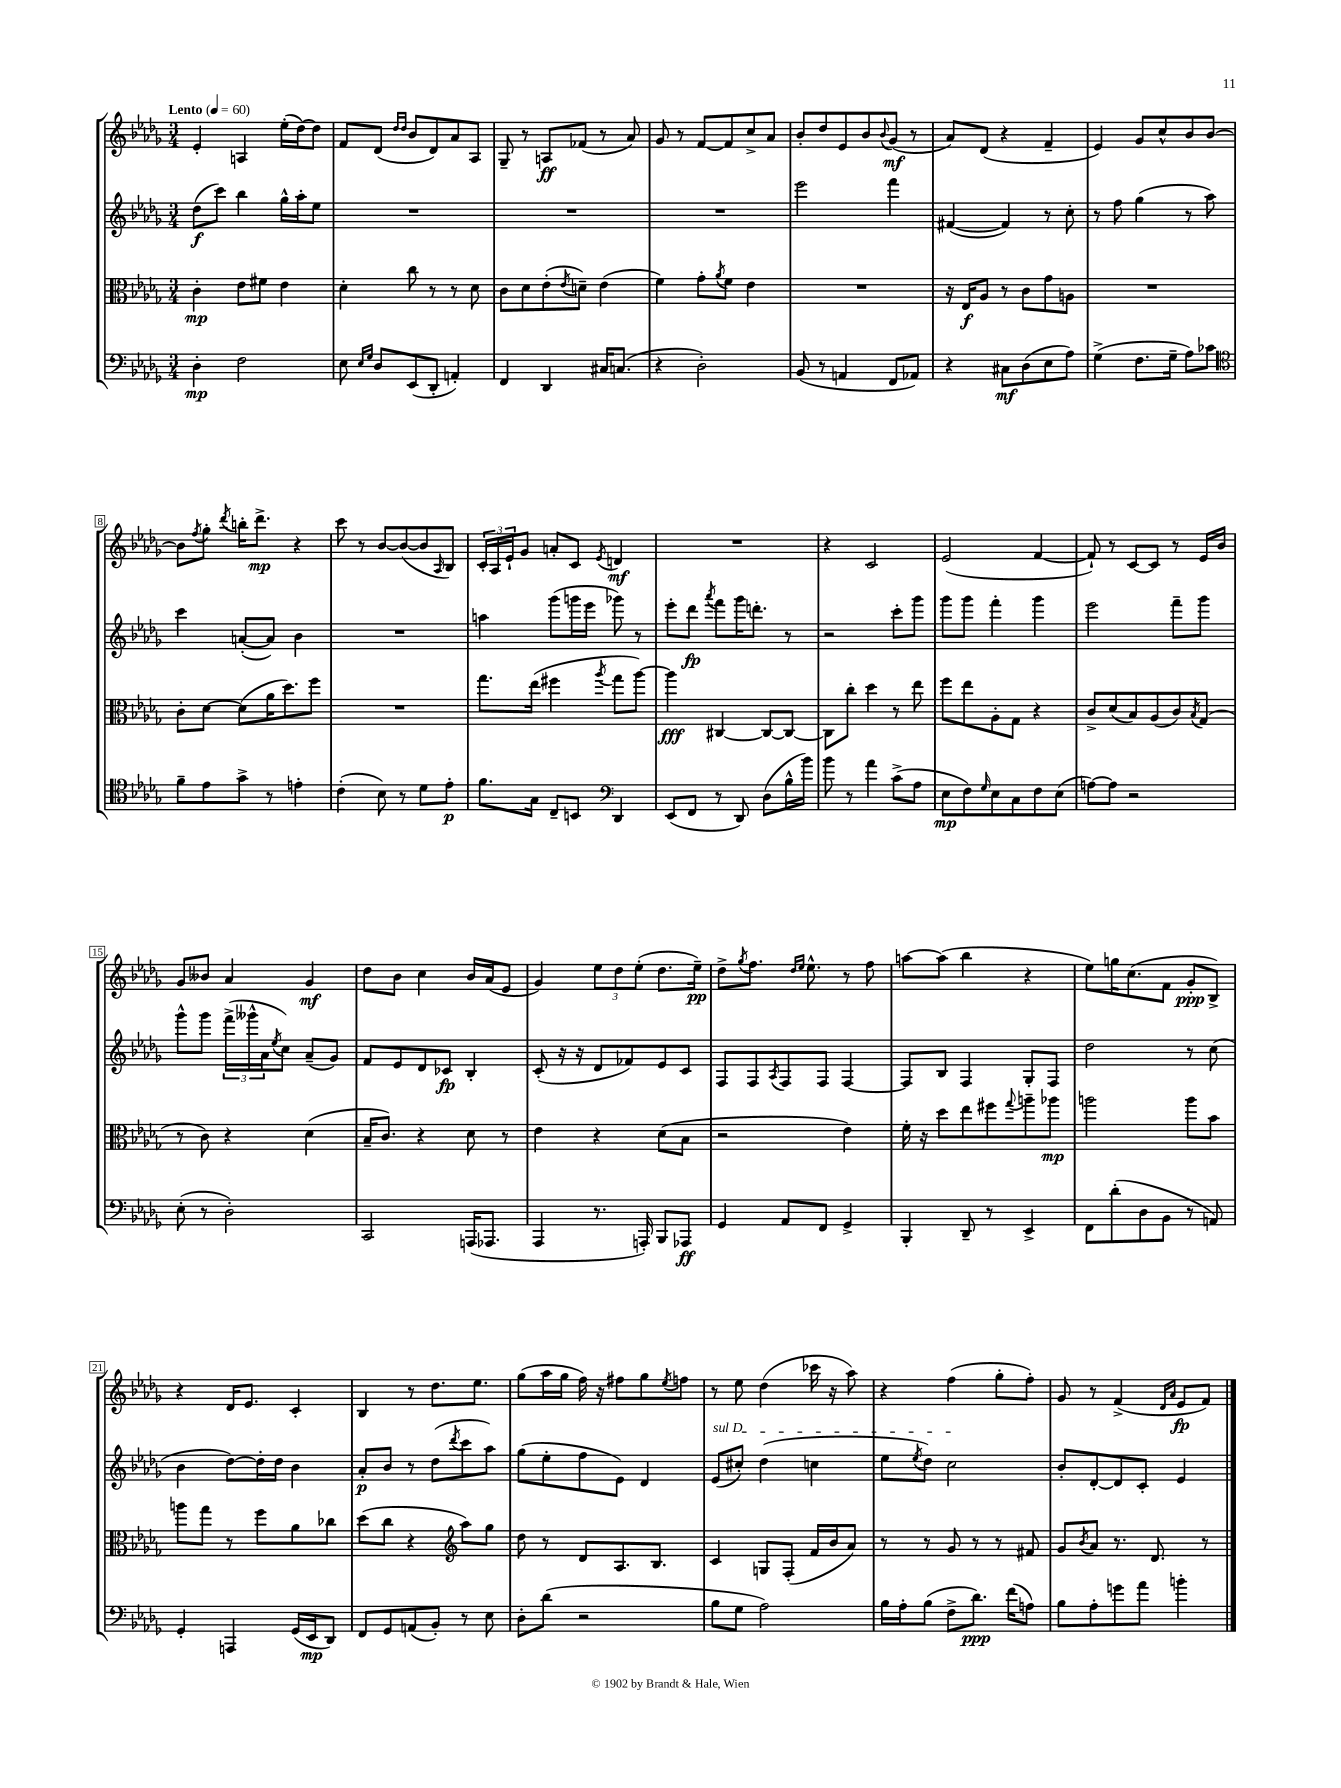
<<
\new StaffGroup <<
\new Staff = "s0" {
    \clef treble \key des \major \numericTimeSignature \time 3/4 \tempo "Lento" 4 = 60
    ees'4-. a4 ees''16-.( des''16~) des''8 |
    f'8 des'8( \grace { des''16 des''16 } bes'8 des'8) aes'8 aes8 |
    ges8-- r8 a8\ff fes'8( r8 aes'8) |
    ges'8 r8 f'8~ f'8 c''8-> aes'8 |
    bes'8-. des''8 ees'8 bes'8 \appoggiatura { bes'8 } ges'8\mf( r8 |
    aes'8) des'8( r4 f'4-- |
    ees'4) ges'8 c''8-^ bes'8 bes'8~ |
    bes'8 \acciaccatura { f''8 } ges''8-. \acciaccatura { des'''8 } b''16-. des'''8.->\mp r4 |
    c'''8 r8 bes'8~ bes'8~( bes'8 \grace { aes16 } bes8) |
    \tuplet 3/2 { c'16-. aes16 ees'16-! } ges'8 a'8-. c'8 \acciaccatura { ees'8 } d'4\mf |
    R2. |
    r4 c'2 |
    ees'2( f'4~ |
    f'8-!) r8 c'8~ c'8 r8 ees'16 bes'16 |
    ges'8 beses'8 aes'4 ges'4\mf |
    des''8 bes'8 c''4 bes'16 aes'16( ees'8 |
    ges'4) \tuplet 3/2 { ees''8 des''8 ees''8-.( } des''8. ees''16--\pp) |
    des''8-> \acciaccatura { ges''8 } f''8. \grace { des''16 ees''16 } ees''8.-^ r8 f''8 |
    a''8~ a''8( bes''4 r4 |
    ees''8) g''16 c''8.( f'8 ges'8-.\ppp bes8->) |
    r4 des'16 ees'8. c'4-. |
    bes4 r8 des''8. ees''8. |
    ges''8( aes''16 ges''16 f''16) r16 fis''8 ges''8 \acciaccatura { ees''8 } f''8 |
    r8 ees''8 des''4( ces'''16 r16 aes''8) |
    r4 f''4( ges''8-. f''8-.) |
    ges'8 r8 f'4->( \grace { des'16 aes'16 } ees'8\fp f'8) \bar "|." |
}
\new Staff = "s1" {
    \clef treble \key des \major \numericTimeSignature \time 3/4
    des''8\f( c'''8) bes''4 ges''16-^ aes''16-. ees''8 |
    R2. |
    R2. |
    R2. |
    ees'''2 f'''4 |
    fis'4~( fis'4) r8 c''8-. |
    r8 f''8 ges''4( r8 aes''8) |
    c'''4 a'8~-.( a'8) bes'4 |
    R2. |
    a''4 ges'''8( g'''16 ees'''16 ges'''8) r8 |
    ees'''8-. des'''8\fp \acciaccatura { aes'''8 } f'''8 ges'''16 d'''8.-. r8 |
    r2 c'''8-. ges'''8 |
    ges'''8 ges'''8 f'''4-. ges'''4 |
    ees'''2 f'''8-- ges'''8 |
    ges'''8-^ ges'''8 \tuplet 3/2 { f'''16->( geses'''16-^ aes'16 } \acciaccatura { ees''8 } c''8) aes'8--( ges'8) |
    f'8 ees'8 des'8 ces'8\fp bes4-. |
    c'8-.( r16 r16 des'8 fes'8) ees'8 c'8 |
    f8 f8 \acciaccatura { aes8 } f8 f8 f4~ |
    f8 bes8 f4 ges8-. f8 |
    des''2 r8 c''8( |
    bes'4 des''8~) des''16-. des''16 bes'4 |
    aes'8-.\p bes'8 r8 des''8( \acciaccatura { des'''8 } c'''8 aes''8) |
    ges''8( ees''8-. f''8 ees'8) des'4 |
    \once \override TextSpanner.bound-details.left.text = \markup { \italic "sul D" } ees'8\startTextSpan( cis''8-.) des''4( c''4 |
    ees''8 \acciaccatura { ees''8 } des''8) c''2\stopTextSpan |
    bes'8-. des'8~-. des'8 c'8-. ees'4 \bar "|." |
}
\new Staff = "s2" {
    \clef alto \key des \major \numericTimeSignature \time 3/4
    c'4-.\mp ees'8 fis'8 ees'4 |
    des'4-. c''8 r8 r8 des'8 |
    c'8 des'8 ees'8-.( \acciaccatura { ees'8 } d'8--) ees'4( |
    f'4) ges'8-. \acciaccatura { aes'8 } f'8 ees'4 |
    R2. |
    r16 ees16\f aes8 r8 c'8 ges'8 a8 |
    R2. |
    c'8-. des'8~ des'8( aes'16 des''8.) f''8 |
    R2. |
    ges''8. ees''16( fis''4 \acciaccatura { aes''8 } ges''8 aes''8~) |
    aes''4\fff cis4~ cis8~ cis8~ |
    cis8 c''8-. des''4 r8 ees''8 |
    f''8 ees''8 aes8-. ges8 r4 |
    c'8-> des'8( bes8) aes8( c'8) \acciaccatura { bes8 } ges8( |
    r8 c'8) r4 des'4( |
    bes16-- c'8.) r4 des'8 r8 |
    ees'4 r4 des'8( bes8 |
    r2 ees'4) |
    f'16-. r16 des''8 ees''8 fis''8 \appoggiatura { ges''8 } a''8-- aes''8\mp |
    a''2 a''8 bes'8 |
    a''8 ges''8 r8 f''8 aes'8 ces''8 |
    des''8( c''8 r4 \clef treble aes''8) ges''8 |
    des''8 r8 des'8 aes8. bes8. |
    c'4 g8 f8-.( f'16 bes'16 aes'8) |
    r8 r8 ges'8 r8 r8 fis'8 |
    ges'8 \acciaccatura { bes'8 } aes'8 r8. des'8. r8 \bar "|." |
}
\new Staff = "s3" {
    \clef bass \key des \major \numericTimeSignature \time 3/4
    des4-.\mp f2 |
    ees8 \grace { ees16 ges16 } des8 ees,8( des,8-. a,4-.) |
    f,4 des,4 cis16 c8.( |
    r4 des2-.) |
    bes,8( r8 a,4 f,8 aes,8) |
    r4 cis8\mf des8( ees8 aes8) |
    ges4->( f8. ges16-- aes8) ces'8 |
    \clef tenor f'8-- ees'8 ges'8-> r8 e'4-. |
    c'4-.( bes8) r8 des'8 ees'8-.\p |
    f'8. ges16 c8-- b,8 \clef bass des,4 |
    ees,8( f,8 r8 des,8) des8( bes16-^ bes'16) |
    bes'8 r8 aes'4 c'8->( aes8 |
    ees8\mp f8) \grace { ges16 } ees8 c8 f8 ees8( |
    a8~) a8 r2 |
    ees8-.( r8 des2-.) |
    c,2 a,,16( aes,,8. |
    aes,,4 r8. a,,16-.) bes,,8 aes,,8\ff |
    ges,4 aes,8 f,8 ges,4-> |
    bes,,4-. des,8-- r8 ees,4-> |
    f,8 des'8-.( des8 bes,8 r8 a,8) |
    ges,4-. a,,4 ges,16( ees,16\mp des,8) |
    f,8 ges,8 a,8( bes,8-.) r8 ees8 |
    des8-. des'8( r2 |
    bes8 ges8 aes2) |
    bes16 aes16-. bes8( f8-> des'8.\ppp) f'16( a8) |
    bes8 aes8-. g'8 aes'8 b'4-. \bar "|." |
}
>>
>>
\layout { \context { \Score \override BarNumber.stencil = #(make-stencil-boxer 0.1 0.3 ly:text-interface::print) } }
